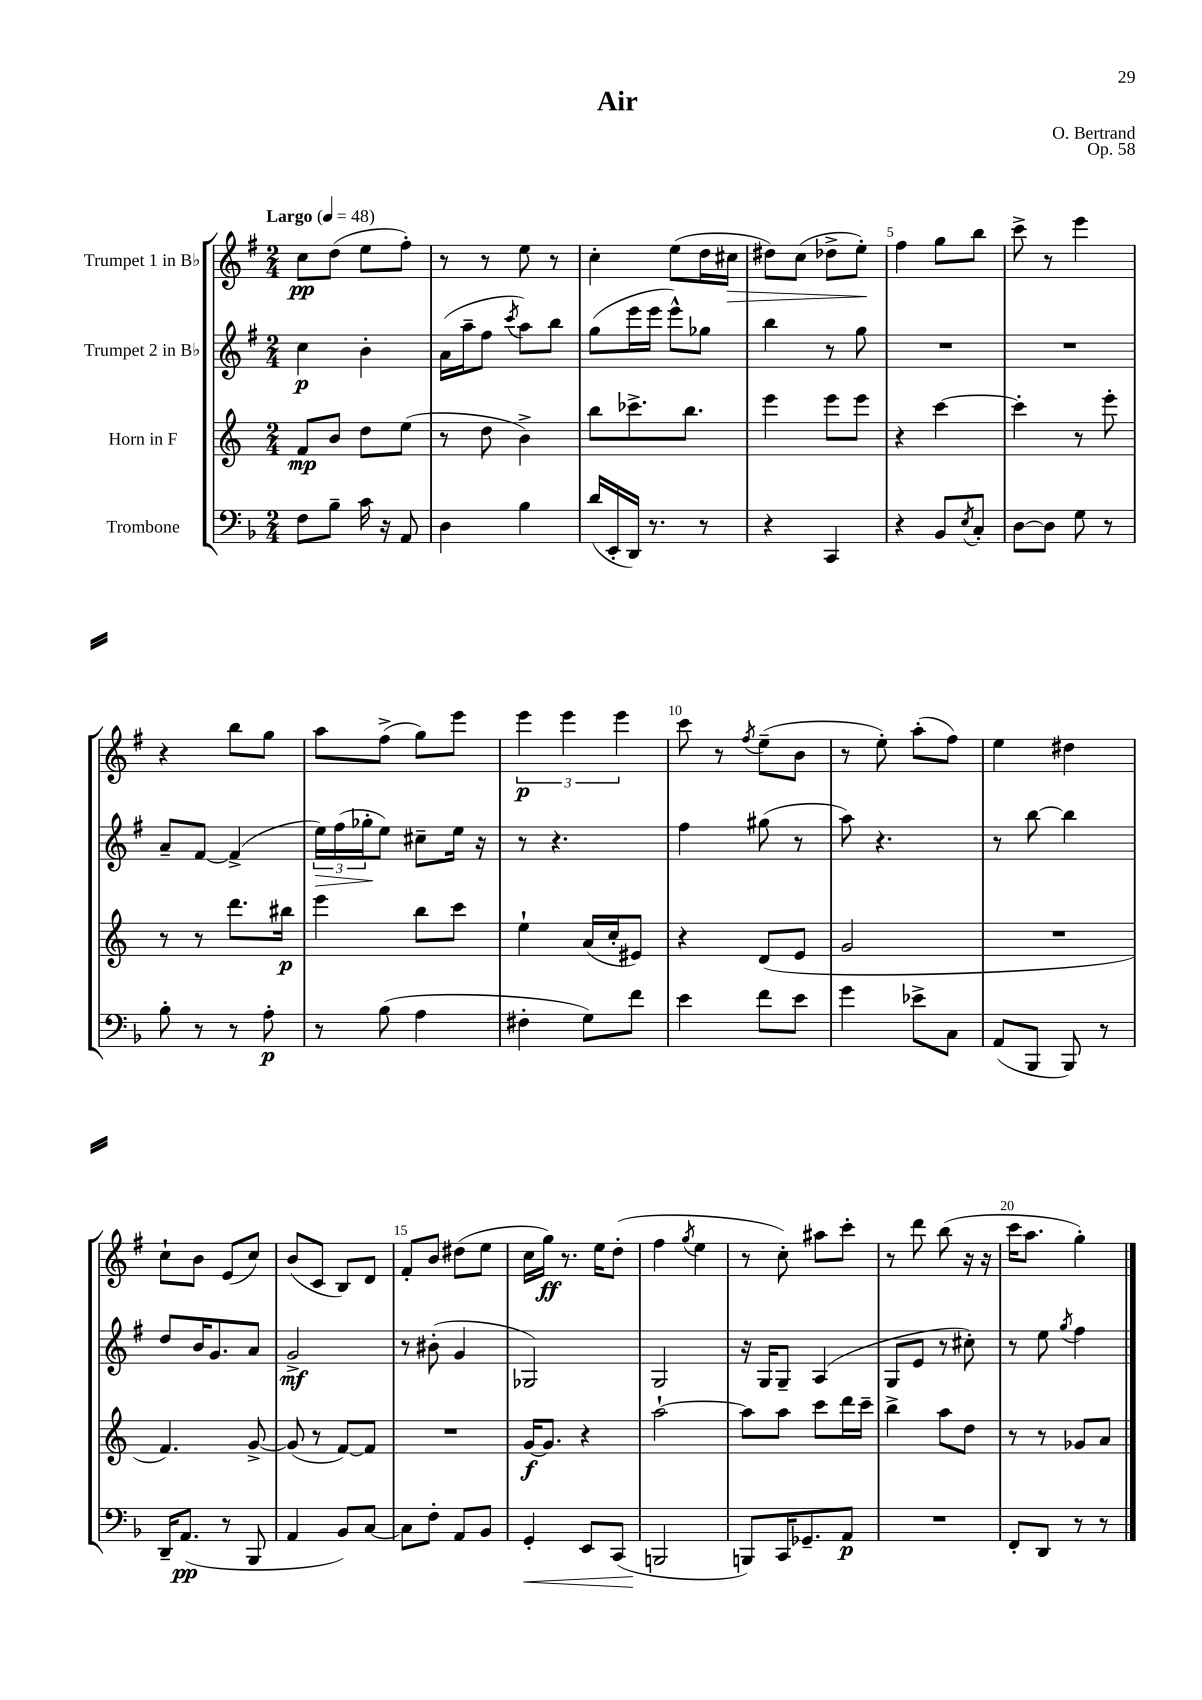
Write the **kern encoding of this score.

**kern	**kern	**kern	**kern
*staff4	*staff3	*staff2	*staff1
*clefF4	*clefG2	*clefG2	*clefG2
*k[b-]	*k[]	*k[f#]	*k[f#]
*M2/4	*M2/4	*M2/4	*M2/4
*MM48	*MM48	*MM48	*MM48
8F\L	8f/L	4cc\	8cc\L
8B-~\J	8b/J	.	(8dd\J
16c\	8dd\L	4b'\	8ee\L
16r	.	.	.
8AA/	(8ee\J	.	8ff#'\J)
=	=	=	=
4D\	8r	(16a\LL	8r
.	.	16aa~\J	.
.	8dd\	8ff#\J	8r
.	.	8qccc/	.
4B-\	4b^\)	8aa\L)	8ee\
.	.	8bb\J	8r
=	=	=	=
(16d/LL	8bb\L	(8gg\L	4cc'\
16EE'/	.	.	.
16DD/JJ)	8.ccc-^\	16eee\L	.
8.r	.	16eee\JJ	.
.	.	8eee^^\L)	(8ee\L
.	8.bb\J	.	.
8r	.	8gg-\J	16dd\L
.	.	.	16cc#\JJ
=	=	=	=
4r	4eee\	4bb\	8dd#\L)
.	.	.	(8cc\J
4CC/	8eee\L	8r	8dd-^\L
.	8eee\J	8gg\	8ee'\J)
=	=	=	=
4r	4r	2r	4ff#\
8BB-/L	[4ccc\	.	8gg\L
8qE/	.	.	.
8C'/J	.	.	8bb\J
=	=	=	=
[8D\L	4ccc'\]	2r	8ccc^\
8D\]J	.	.	8r
8G\	8r	.	4eee\
8r	8eee'\	.	.
=	=	=	=
8B-'\	8r	8a~/L	4r
8r	8r	[8f#/J	.
8r	8.ddd\L	(4f#^/]	8bb\L
8A'\	.	.	8gg\J
.	16bb#\Jk	.	.
=	=	=	=
8r	4eee\	24ee\LL)	8aa\L
.	.	(24ff#\	.
.	.	24gg-'\J	.
(8B-\	.	8ee\J)	(8ff#^\J
4A\	8bb\L	8cc#~\L	8gg\L)
.	8ccc\J	16ee\Jk	8eee\J
.	.	16r	.
=	=	=	=
4F#'\	4ee`\	8r	6eee\
.	.	4.r	.
.	.	.	6eee\
8G\L)	(16a/LL	.	.
.	16cc'/J	.	.
.	.	.	6eee\
8f\J	8e#/J)	.	.
=	=	=	=
4e\	4r	4ff#\	8ccc\
.	.	.	8r
.	.	.	8qff#/
8f\L	(8d/L	(8gg#\	(8ee~\L
8e\J	8e/J	8r	8b\J
=	=	=	=
4g\	2g/	8aa\)	8r
.	.	4.r	8ee'\)
8e-^\L	.	.	(8aa'\L
8C\J	.	.	8ff#\J)
=	=	=	=
(8AA/L	2r	8r	4ee\
8BBB-/J	.	[8bb\	.
8BBB-/)	.	4bb\]	4dd#\
8r	.	.	.
=	=	=	=
16DD~/LK	4.f/)	8dd/L	8cc`\L
(8.AA/J	.	.	.
.	.	16b/K	8b\J
.	.	8.g/	.
8r	.	.	(8e/L
8BBB-/	[8g^/	8a/J	8cc/J)
=	=	=	=
4AA/	(8g/]	2g^/	(8b/L
.	8r	.	8c/J
8BB-/L)	[8f/L)	.	8B/L)
[8C/J	8f/]J	.	8d/J
=	=	=	=
8C\]L	2r	8r	8f#'/L
8F'\J	.	(8b#'\	8b/J
8AA/L	.	4g/	(8dd#\L
8BB-/J	.	.	8ee\J
=	=	=	=
4GG'/	[16g/LK	2G-/)	16cc\LL
.	8.g/]J	.	16gg\JJ)
.	.	.	8.r
8EE/L	4r	.	.
.	.	.	16ee\LK
(8CC/J	.	.	(8dd'\J
=	=	=	=
2BBB/	[2aa`\	2G/	4ff#\
.	.	.	8qgg/
.	.	.	4ee\
=	=	=	=
8BBB/L)	8aa\]L	16r	8r
.	.	16G/LK	.
16CC/K	8aa\J	8G~/J	8cc'\)
8.GG-~/	.	.	.
.	8ccc\L	(4A/	8aa#\L
8AA/J	16ddd\L	.	8ccc'\J
.	16ccc~\JJ	.	.
=	=	=	=
2r	4bb^\	8G/L	8r
.	.	8e/J	8ddd\
.	8aa\L	8r	(8bb\
.	8dd\J	8cc#'\)	16r
.	.	.	16r
=	=	=	=
8FF'/L	8r	8r	16ccc\LK
.	.	.	8.aa\J
8DD/J	8r	8ee\	.
.	.	8qgg/	.
8r	8g-/L	4ff#\	4gg'\)
8r	8a/J	.	.
==	==	==	==
*-	*-	*-	*-
